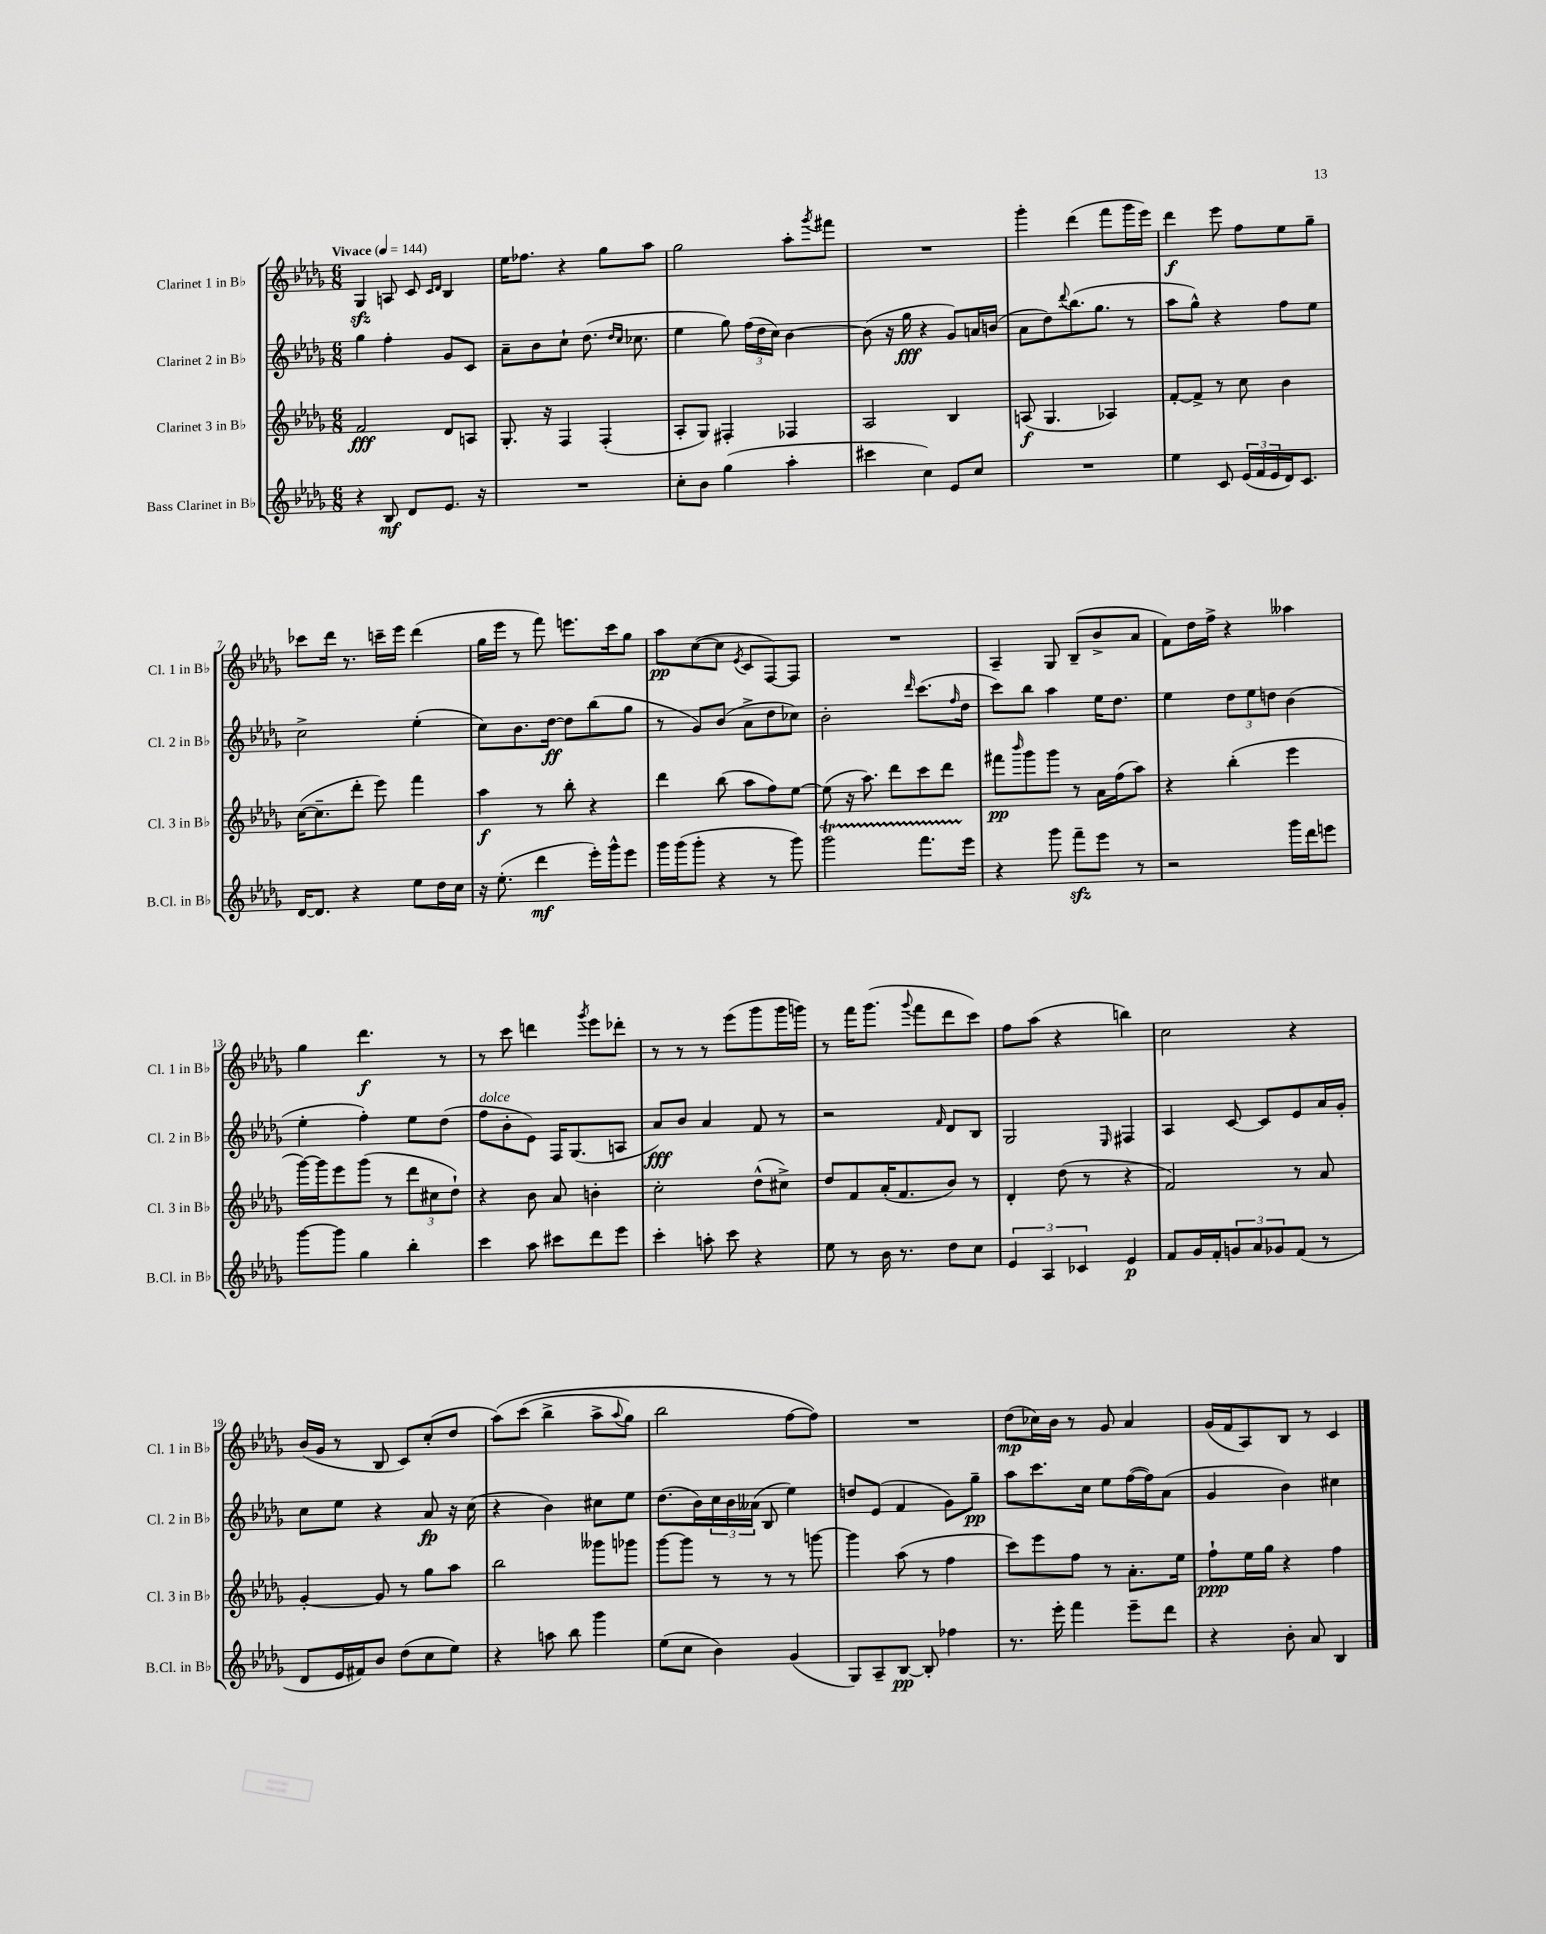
<<
\new StaffGroup <<
\new Staff = "s0" \with { instrumentName = "Clarinet 1 in Bb" shortInstrumentName = "Cl. 1 in Bb" } {
    \clef treble \key des \major \numericTimeSignature \time 6/8 \tempo "Vivace" 4 = 144
    ges4\sfz a8 c'8 \grace { c'16 des'16 } bes4 |
    ees''16 fes''8. r4 ges''8 aes''8 |
    ges''2 aes''8-. \acciaccatura { ges'''8 } fis'''8 |
    R2. |
    ges'''4-. des'''4( f'''8 ges'''16 ees'''16) |
    des'''4\f ees'''8 f''8 ees''8 ges''8-- |
    ces'''8 des'''16 r8. c'''16-- ees'''16 des'''4( |
    ges''16 ees'''16 r8 f'''8) e'''8. c'''16 ges''8 |
    aes''8\pp c''8~( c''8 \acciaccatura { ees'8 } c'8 f8~) f8 |
    R2. |
    aes4-- ges8 bes8--( bes'8-> aes'8 |
    f'8) des''16 f''16-> r4 aeses''4 |
    ges''4 des'''4.\f r8 |
    r8 c'''8 d'''4 \acciaccatura { ges'''8 } ees'''8 des'''8-. |
    r8 r8 r8 ees'''8( ges'''8 ges'''16 g'''16) |
    r8 f'''16 ges'''8.( \appoggiatura { ges'''8 } f'''8 des'''8 c'''8) |
    f''8 aes''8( r4 b''4) |
    c''2 r4 |
    bes'16( ges'16 r8 bes8 c'8) c''8-.( des''8 |
    aes''8)\( c'''8( bes''4-> aes''8-> \appoggiatura { aes''8 } ges''8) |
    bes''2 f''8~ f''8\) |
    R2. |
    des''8\mp( ces''16) bes'16 r8 ges'8 aes'4 |
    ges'16( f'16 aes8) bes8 r8 c'4 \bar "|." |
}
\new Staff = "s1" \with { instrumentName = "Clarinet 2 in Bb" shortInstrumentName = "Cl. 2 in Bb" } {
    \clef treble \key des \major \numericTimeSignature \time 6/8
    ges''4 f''4-. ges'8 c'8 |
    aes'8-- bes'8 c''8-! des''8.( \grace { des''16 c''16 } ces''8. |
    ees''4 ges''8) \tuplet 3/2 { f''16( des''16 c''16) } bes'4~ |
    bes'8( r16 ges''16\fff r4 ges'8) a'16 b'16( |
    aes'8 des''8) \appoggiatura { des'''8 } bes''8.( ges''8. r8 |
    aes''8 ges''8-^) r4 f''8 ees''8 |
    c''2-> ees''4-.( |
    c''8) bes'8. des''16~\ff des''8 bes''8( ges''8 |
    r8 ges'8) bes'8( aes'8-> des''8 ces''8) |
    bes'2-. \grace { des'''16 } c'''8.( \grace { f''16 } des''16 |
    c'''8) bes''8 aes''4 ees''16 des''8. |
    ees''4 \tuplet 3/2 { des''8 ees''8 d''8 } bes'4( |
    ees''4-. f''4-.) ees''8 des''8( |
    f''8^\markup { \italic "dolce" } bes'8-. ees'8) f16 ges8.( a8 |
    aes'8\fff) bes'8 aes'4 f'8 r8 |
    r2 \grace { f'16 } des'8 bes8 |
    ges2 \grace { ees16 } fis4 |
    aes4 c'8~ c'8 ees'8 aes'16 ges'16-. |
    c''8 ees''8 r4 aes'8\fp r16 c''16( |
    r4 bes'4) cis''8 ees''8 |
    des''8.( bes'16) \tuplet 3/2 { c''16 bes'16 aeses'16( } bes8 ees''4) |
    d''8 ees'8( f'4 ges'8) ges''8--\pp |
    aes''8 c'''8. c''16 ees''8 f''16~( f''16) aes'8( |
    ges'4 bes'4) cis''4 \bar "|." |
}
\new Staff = "s2" \with { instrumentName = "Clarinet 3 in Bb" shortInstrumentName = "Cl. 3 in Bb" } {
    \clef treble \key des \major \numericTimeSignature \time 6/8
    f'2\fff des'8 a8 |
    ges8.-. r16 f4 f4-.( |
    aes8-. ges8) fis4-. fes4 |
    aes2 bes4 |
    a8\f( ges4. aes4) |
    f'8~-. f'8-> r8 c''8 bes'4 |
    c''16~( c''8.-- des'''8-. ees'''8) f'''4 |
    aes''4\f r8 bes''8-. r4 |
    des'''4 bes''8( aes''8 f''8) ees''8~ |
    ees''8( r16 aes''8.) des'''8 c'''8 des'''8 |
    fis'''8\pp \grace { bes'''16 } ges'''8 ges'''8 r8 aes'16 f''16( aes''8) |
    r4 bes''4-.( ees'''4 |
    ges'''16~) ges'''16 ees'''8 ges'''8( r8 \tuplet 3/2 { des'''8 cis''8 des''8-!) } |
    r4 bes'8 aes'8 b'4-. |
    c''2-. des''8-^( cis''8->) |
    des''8 f'8 aes'16-.( f'8. bes'8) r8 |
    des'4-. des''8( r8 r4 |
    f'2) r8 aes'8 |
    ges'4~-. ges'8 r8 ges''8 aes''8 |
    bes''2 geses'''8 ges'''8 |
    ges'''8~ ges'''8 r8 r8 r8 g'''8~ |
    g'''4 aes''8( r8 f''4 |
    c'''8) ees'''8 f''8 r8 aes'8.-. ees''16 |
    f''8-!\ppp ees''16 ges''16 r4 f''4 \bar "|." |
}
\new Staff = "s3" \with { instrumentName = "Bass Clarinet in Bb" shortInstrumentName = "B.Cl. in Bb" } {
    \clef treble \key des \major \numericTimeSignature \time 6/8
    r4 bes8\mf des'8 ees'8. r16 |
    R2. |
    c''8-. bes'8 ges''4( aes''4-. |
    cis'''4 c''4) ees'8 c''8 |
    R2. |
    ees''4 c'8 \tuplet 3/2 { ees'16( f'16 ees'16 } des'16) c'8. |
    des'16~ des'8. r4 ees''8 des''16 c''16 |
    r16 ees''8.-.( des'''4\mf ees'''16-.) ges'''16-^ ees'''8 |
    ges'''16 ges'''16( ges'''8-. r4 r8 ges'''8) |
    ges'''2\startTrillSpan f'''8. ees'''16\stopTrillSpan |
    r4 ges'''8 f'''8--\sfz ees'''8 r8 |
    r2 ges'''16 des'''16 e'''8 |
    ges'''8~ ges'''8 ges''4 bes''4-. |
    c'''4 aes''8 cis'''8 des'''8 ees'''8 |
    c'''4-. a''8-. c'''8 r4 |
    ees''8 r8 bes'16 r8. des''8 c''8 |
    \tuplet 3/2 { ees'4 aes4 ces'4 } ees'4\p |
    f'8 ges'16 f'16-. \tuplet 3/2 { g'8 aes'8 ges'8 } f'8( r8 |
    des'8 ees'16 fis'16) bes'8 des''8( c''8 ees''8) |
    r4 a''8 bes''8 ges'''4 |
    ees''8( c''8 bes'4) ges'4( |
    ges8) aes8-- bes8~\pp bes8-. fes''4 |
    r8. ees'''16-. f'''4 ees'''8-- des'''8 |
    r4 bes'8-. aes'8 bes4 \bar "|." |
}
>>
>>
